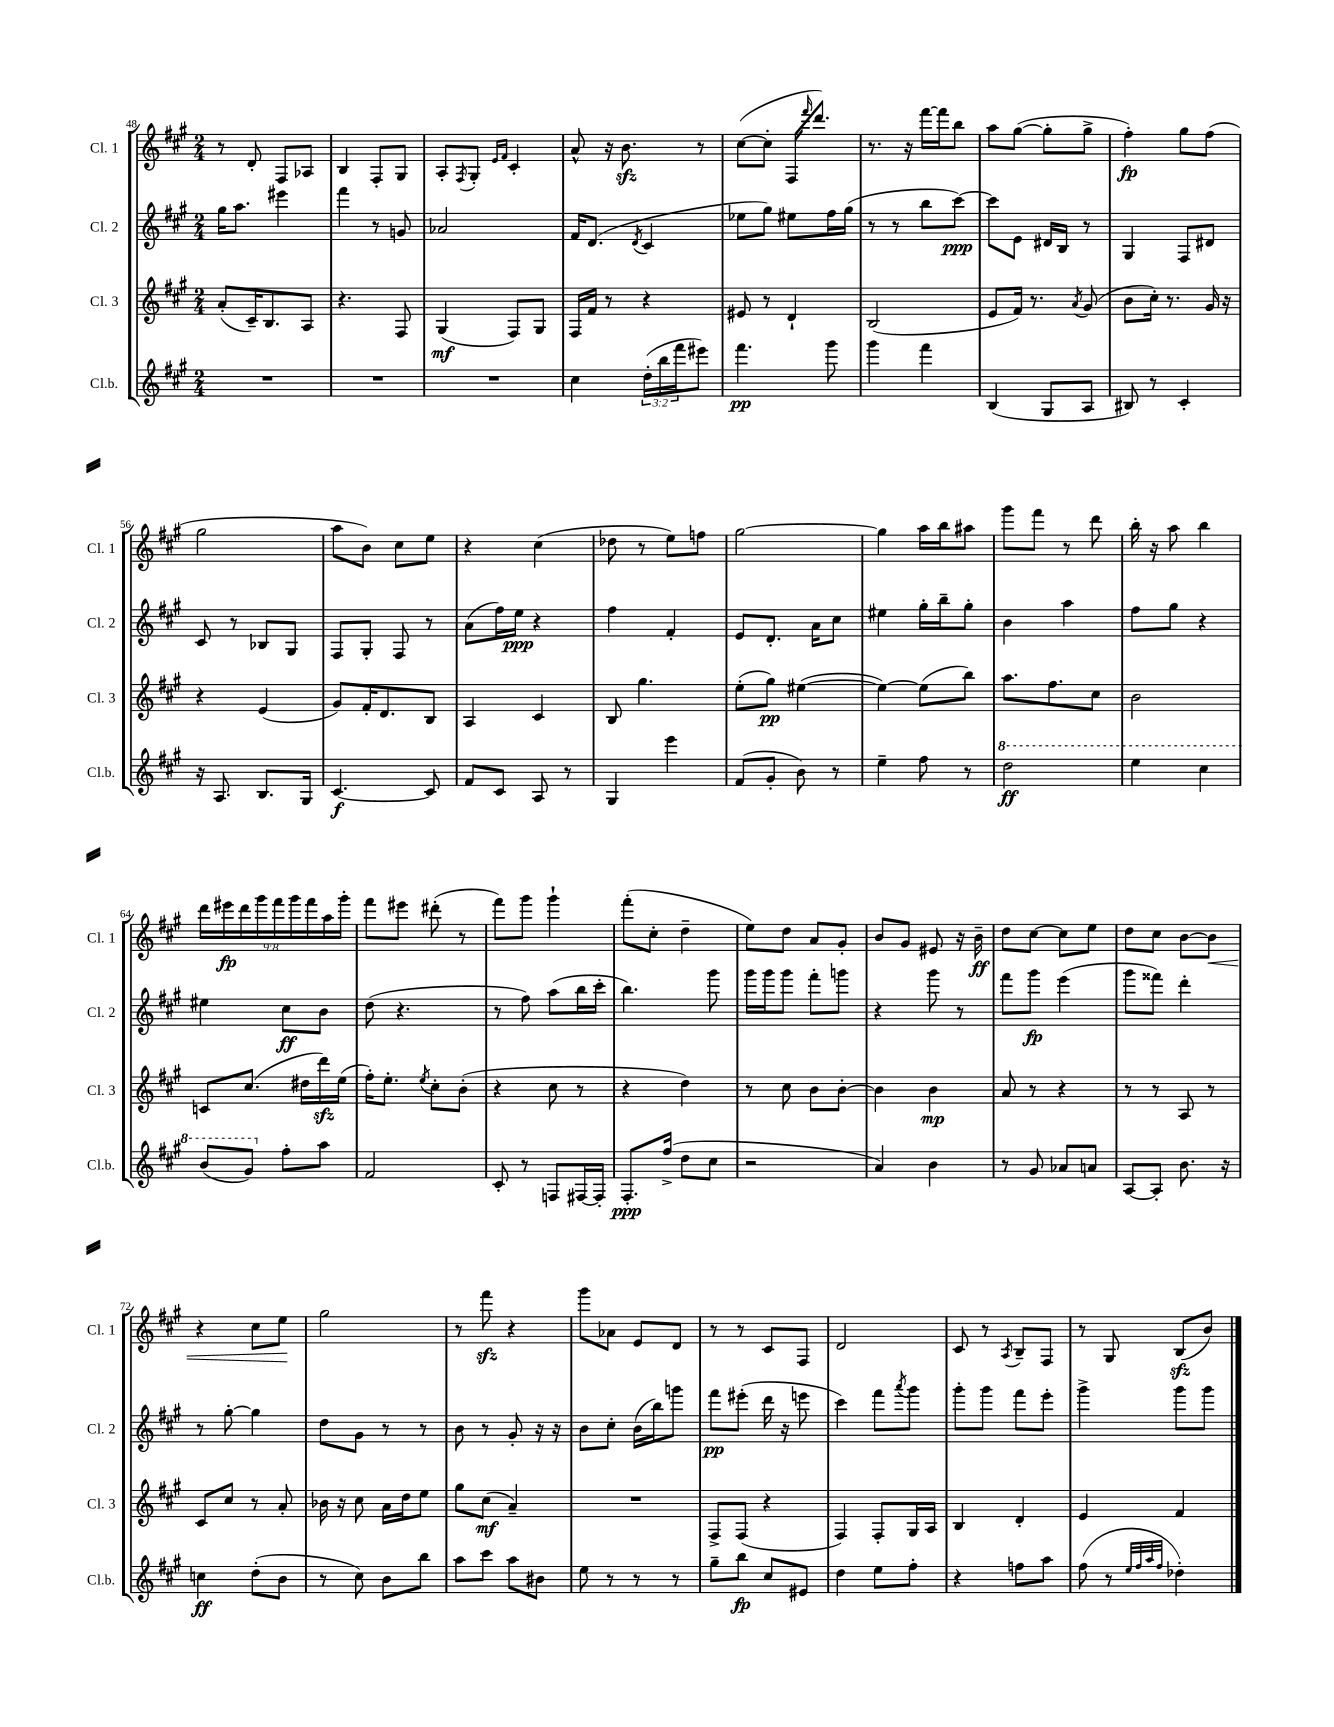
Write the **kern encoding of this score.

**kern	**kern	**kern	**kern
*staff4	*staff3	*staff2	*staff1
*clefG2	*clefG2	*clefG2	*clefG2
*k[f#c#g#]	*k[f#c#g#]	*k[f#c#g#]	*k[f#c#g#]
*M2/4	*M2/4	*M2/4	*M2/4
2r	(8a'/L	16gg#\LK	8r
.	.	8.aa\J	.
.	16c#~/K)	.	8d'/
.	8.B/	.	.
.	.	4eee#\	8F#/L
.	8A/J	.	8A-/J
=	=	=	=
2r	4.r	4fff#\	4B/
.	.	8r	8F#'/L
.	8F#/	8g/	8G#/J
=	=	=	=
2r	(4G#/	2a-/	8A'/L
.	.	.	8qF#/
.	.	.	8G#'/J
.	.	.	16qqe/LL
.	.	.	16qqf#/JJ
.	8F#/L)	.	4c#'/
.	8G#/J	.	.
=	=	=	=
4cc#\	16F#/LL	16f#/LK	8a^^/
.	16f#/JJ	(8.d/J	.
.	8r	.	16r
.	.	.	8.b\
.	.	8qd/	.
(24dd'\LL	4r	4c#/	.
24bb\	.	.	.
24fff#\J	.	.	.
8eee#\J)	.	.	8r
=	=	=	=
4.fff#\	8e#/	8ee-\L	([8cc#\L
.	8r	8gg#\J)	8cc#'\]J
.	4d`/	8ee#\L	16F#/LK
.	.	.	16qqfff#/
.	.	.	8.ddd/J)
8ggg#\	.	16ff#\L	.
.	.	(16gg#\JJ	.
=	=	=	=
4ggg#\	(2B/	8r	8.r
.	.	8r	.
.	.	.	16r
4fff#\	.	8bb\L	[16fff#\LL
.	.	.	16fff#\]J
.	.	[8ccc#\J)	8bb\J
=	=	=	=
(4B/	8e/L	8ccc#\]L	8aa\L
.	16f#/Jk)	8e\J	([8gg#\J
.	8.r	.	.
8G#/L	.	16d#/LL	8gg#'\]L
.	.	16B/JJ	.
.	8qa/	.	.
8A/J	(8g#/	8r	8gg#^\J
=	=	=	=
8B#/)	8b\L	4G#/	4ff#'\)
8r	16cc#'\Jk)	.	.
.	8.r	.	.
4c#'/	.	8F#/L	8gg#\L
.	16g#/	8d#/J	(8ff#\J
.	16r	.	.
=	=	=	=
16r	4r	8c#/	2gg#\
8.A/	.	.	.
.	.	8r	.
8.B/L	(4e/	8B-/L	.
.	.	8G#/J	.
16G#/Jk	.	.	.
=	=	=	=
[4.c#/	8g#/L)	8F#/L	8aa\L
.	16f#'/K	8G#'/J	8b\J)
.	8.d/	.	.
.	.	8F#/	8cc#\L
8c#/]	8B/J	8r	8ee\J
=	=	=	=
8f#/L	4A/	(8a\L	4r
8c#/J	.	16ff#\L)	.
.	.	16ee\JJ	.
8A/	4c#/	4r	(4cc#\
8r	.	.	.
=	=	=	=
4G#/	8B/	4ff#\	8dd-\
.	4.gg#\	.	8r
4eee\	.	4f#'/	8ee\L)
.	.	.	8ff\J
=	=	=	=
(8f#/L	(8ee'\L	8e/L	[2gg#\
8g#'/J	8gg#\J)	8.d'/J	.
8b\)	([4ee#\	.	.
.	.	16a\LK	.
8r	.	8cc#\J	.
=	=	=	=
4ee~\	4ee#\_)	4ee#\	4gg#\]
8ff#\	(8ee#\]L	16gg#'\LL	16aa\LL
.	.	16bb~\J	16bb\J
8r	8bb\J)	8gg#'\J	8aa#\J
=	=	=	=
2ddd\	8.aa\L	4b\	8ggg#\L
.	.	.	8fff#\J
.	8.ff#\	.	.
.	.	4aa\	8r
.	8cc#\J	.	8ddd\
=	=	=	=
4eee\	2b\	8ff#\L	16bb'\
.	.	.	16r
.	.	8gg#\J	8aa\
4ccc#\	.	4r	4bb\
=	=	=	=
(8bb/L	8c/L	4ee#\	18ddd\LL
.	.	.	18eee#\
.	.	.	18ddd\
8gg#/J)	(8.cc#/J	.	.
.	.	.	18ggg#\
.	.	.	18fff#\
8ff#'\L	.	8cc#\L	.
.	.	.	18ggg#\
.	16dd#\LL	.	.
.	.	.	18fff#\
8aa\J	16ddd\)	8b\J	.
.	.	.	18aa\
.	(16ee\JJ	.	.
.	.	.	18ggg#'\JJ
=	=	=	=
2f#/	16ff#'\LK)	(8dd\	8fff#\L
.	8.ee'\J	.	.
.	.	4.r	8eee#\J
.	8qee/	.	.
.	8cc#'\L	.	(8ddd#'\
.	(8b'\J	.	8r
=	=	=	=
8c#'/	4r	8r	8fff#\L)
8r	.	8ff#\)	8ggg#\J
8F/L	8cc#\	(8aa\L	4ggg#`\
[16F#/L	8r	16bb\L	.
16F#'/]JJ	.	16ccc#'\JJ	.
=	=	=	=
8.F#'/L	4r	4.bb\)	(8fff#'\L
.	.	.	8cc#'\J
(16ff#^/Jk	.	.	.
8dd\L	4dd\)	.	4dd~\
8cc#\J	.	8ggg#\	.
=	=	=	=
2r	8r	16ggg#\LL	8ee\L)
.	.	16ggg#\J	.
.	8cc#\	8ggg#\J	8dd\J
.	8b\L	8fff#'\L	8a/L
.	[8b'\J	8ggg\J	8g#'/J
=	=	=	=
4a/)	4b\]	4r	8b/L
.	.	.	8g#/J
4b\	4b\	8ggg#\	8e#/
.	.	8r	16r
.	.	.	16b~\
=	=	=	=
8r	8a/	8fff#\L	8dd\L
8g#/	8r	8ggg#\J	[8cc#\J
8a-/L	4r	(4eee\	8cc#\]L
8a/J	.	.	8ee\J
=	=	=	=
[8A/L	8r	8ggg#\L	8dd\L
8A'/]J	8r	8fff##\J)	8cc#\J
8.b\	8A/	4ddd'\	[8b\L
.	8r	.	8b\]J
16r	.	.	.
=	=	=	=
4cc\	8c#/L	8r	4r
.	8cc#/J	[8gg#'\	.
(8dd'\L	8r	4gg#\]	8cc#\L
8b\J	8a'/	.	8ee\J
=	=	=	=
8r	16b-\	8dd\L	2gg#\
.	16r	.	.
8cc#\)	8cc#\	8g#\J	.
8b\L	16a\LL	8r	.
.	16dd\J	.	.
8bb\J	8ee\J	8r	.
=	=	=	=
8aa\L	8gg#\L	8b\	8r
8ccc#\J	(8cc#\J	8r	8fff#\
8aa\L	4a~/)	8g#'/	4r
8b#\J	.	16r	.
.	.	16r	.
=	=	=	=
8ee\	2r	8b\L	8ggg#\L
8r	.	8cc#'\J	8a-\J
8r	.	(16b\LL	8e/L
.	.	16bb\J)	.
8r	.	8ggg\J	8d/J
=	=	=	=
8gg#~\L	8F#^/L	8fff#\L	8r
8bb\J	(8F#/J	(8eee#'\J	8r
8cc#/L	4r	16ddd\	8c#/L
.	.	16r	.
8e#/J	.	8eee\	8F#/J
=	=	=	=
4dd\	4F#/)	4ccc#\)	2d/
8ee\L	8F#'/L	8fff#\L	.
.	.	8qaaa/	.
8ff#'\J	16G#/L	8ggg#\J	.
.	16A/JJ	.	.
=	=	=	=
4r	4B/	8ggg#'\L	8c#/
.	.	8ggg#\J	8r
.	.	.	8qA/
8ff\L	4d'/	8fff#\L	8B~/L
8aa\J	.	8eee'\J	8F#/J
=	=	=	=
(8ff#\	4e/	4ggg#^\	8r
8r	.	.	8G#/
32qqee/LLL	.	.	.
32qqff#/	.	.	.
32qqaa/	.	.	.
32qqff#/JJJ	.	.	.
4dd-'\)	4f#/	8ggg#\L	(8B/L
.	.	8ggg#\J	8b/J)
==	==	==	==
*-	*-	*-	*-
